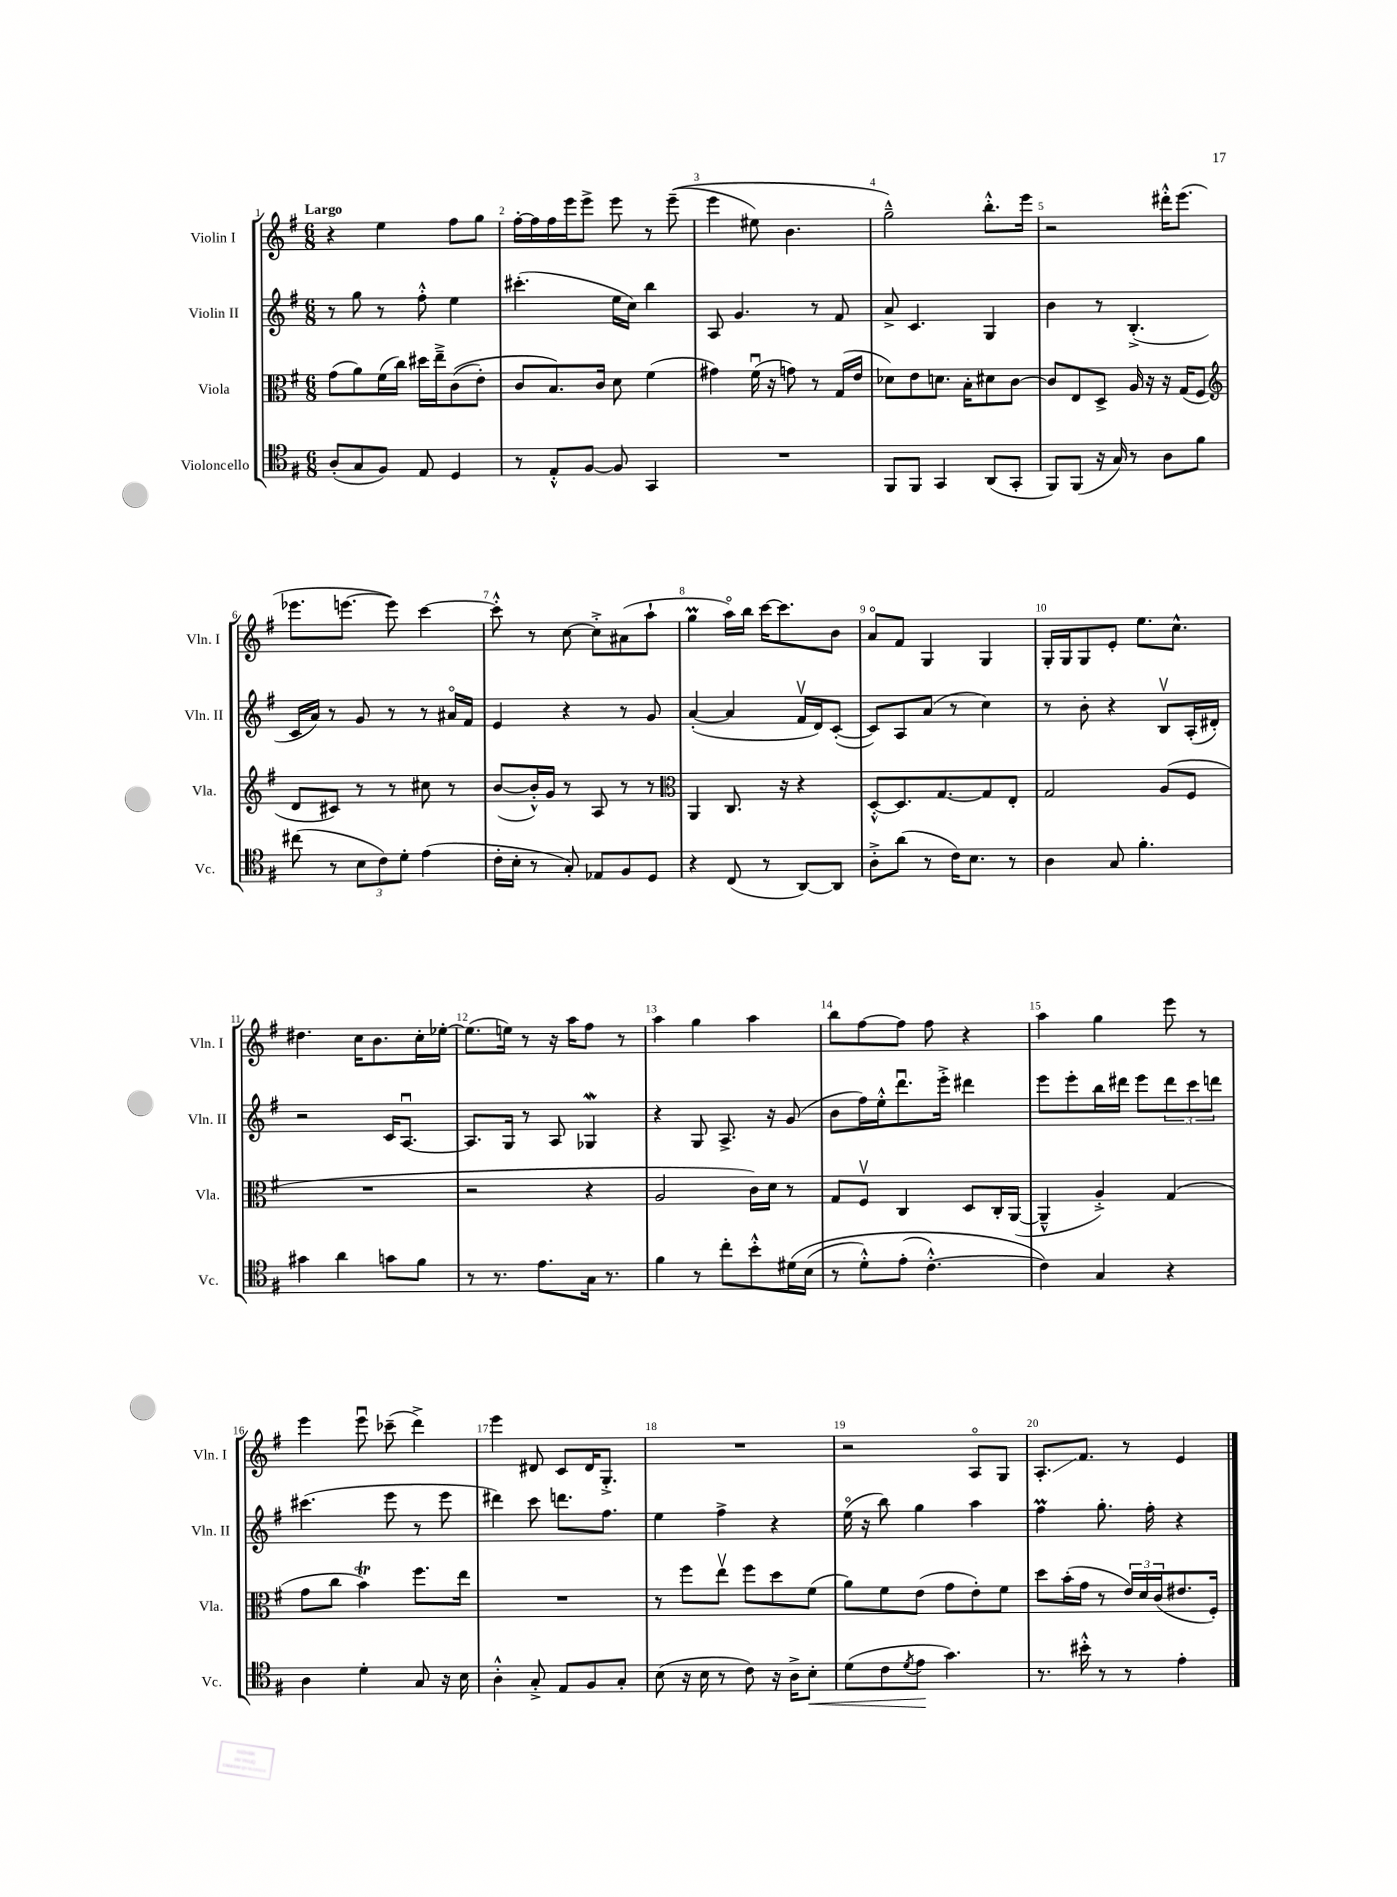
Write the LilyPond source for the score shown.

<<
\new StaffGroup <<
\new Staff = "s0" \with { instrumentName = "Violin I" shortInstrumentName = "Vln. I" } {
    \clef treble \key g \major \numericTimeSignature \time 6/8 \tempo "Largo"
    r4 e''4 fis''8 g''8 |
    fis''16~-. fis''16 fis''16 e'''16 e'''8-> e'''8 r8 e'''8--(\( |
    e'''4 eis''8) b'4. |
    g''2---^\) b''8.-.-^ e'''16 |
    r2 dis'''16-.-^ e'''8.( |
    ees'''8. e'''8.~ e'''8) c'''4~ |
    c'''8-.-^ r8 c''8~ c''8-.-> ais'8( a''8-! |
    g''4\prall a''16\flageolet) b''16 c'''16~ c'''8. b'8 |
    a'8\flageolet fis'8 g4 g4 |
    g16-. g16 g8 e'8-. e''8. c''8.-^ |
    dis''4. c''16 b'8. c''16-. ees''16~-. |
    ees''8.( e''16) r8 r16 a''16 fis''8 r8 |
    a''4 g''4 a''4 |
    b''8 fis''8~ fis''8 fis''8 r4 |
    a''4 g''4 e'''8 r8 |
    e'''4 e'''8\downbow ces'''8--( d'''4->) |
    e'''4 dis'8 c'8 dis'16 g8.-.-> |
    R2. |
    r2 a8\flageolet g8 |
    a8.-.\glissando fis'8. r8 e'4 \bar "|." |
}
\new Staff = "s1" \with { instrumentName = "Violin II" shortInstrumentName = "Vln. II" } {
    \clef treble \key g \major \numericTimeSignature \time 6/8
    r8 g''8 r8 fis''8-.-^ e''4 |
    cis'''4.-.( e''16 c''16) b''4 |
    a8 g'4. r8 fis'8 |
    a'8-> c'4. g4 |
    b'4 r8 b4.-.->( |
    c'16 a'16) r8 g'8 r8 r8 ais'16\flageolet fis'16 |
    e'4 r4 r8 g'8 |
    a'4~-.( a'4 fis'16\upbow d'16) c'8~-.( |
    c'8) a8 a'8( r8 c''4) |
    r8 b'8-. r4 b8\upbow a16-.( dis'16-.) |
    r2 c'16 a8.~\downbow |
    a8. g16 r8 a8 ges4\mordent |
    r4 g8 a8.-> r16 g'8( |
    b'8 fis''16) e''16-.-^ d'''8.\downbow e'''16-.-> dis'''4 |
    e'''8 e'''8-. b''16 dis'''16 e'''8 \tuplet 3/2 { dis'''8 c'''8 d'''8 } |
    cis'''4.( e'''8 r8 e'''8 |
    dis'''4) c'''8 d'''8. fis''8. |
    e''4 fis''4-> r4 |
    e''16\flageolet( r16 b''8) g''4 a''4 |
    fis''4\prall g''8.-. fis''16-. r4 \bar "|." |
}
\new Staff = "s2" \with { instrumentName = "Viola" shortInstrumentName = "Vla." } {
    \clef alto \key g \major \numericTimeSignature \time 6/8
    g'8( a'8) fis'16( c''16) dis''16 e''16---> c'8(\( e'8-.) |
    c'8 b8.\) c'16 d'8 fis'4( |
    gis'4) fis'16\downbow( r16 g'8) r8 g16( e'16 |
    des'8) e'8 d'8. b16-. dis'8 c'8~ |
    c'8 e8 d8-> a16 r16 r16 g16( fis8 |
    \clef treble d'8 cis'8) r8 r8 cis''8 r8 |
    b'8~( b'16-.-^) g'16 r8 a8 r8 r8 |
    \clef alto a,4 c8. r16 r4 |
    d8~-.-^ d8. g8.~ g8 e8-. |
    g2 a8( fis8 |
    R2. |
    r2 r4 |
    a2 c'16) d'16 r8 |
    g8 fis8\upbow c4 d8 c16-. a,16~( |
    a,4---^ a4-.->) g4( |
    g'8 c''8 b'4\trill) fis''8. e''16 |
    R2. |
    r8 fis''8 e''8\upbow fis''8 d''8 fis'8( |
    a'8) fis'8 e'8( g'8 e'8-.) fis'8 |
    d''8 b'16-.( g'16 r8 \tuplet 3/2 { e'16) d'16 c'16( } eis'8. fis16-.) \bar "|." |
}
\new Staff = "s3" \with { instrumentName = "Violoncello" shortInstrumentName = "Vc." } {
    \clef tenor \key g \major \numericTimeSignature \time 6/8
    a8-.( g8 fis8) e8 d4 |
    r8 e8-.-^ fis8~ fis8 g,4 |
    R2. |
    fis,8 fis,8 g,4 a,8( g,8-. |
    fis,8) fis,8( r16 g16) r8 a8 fis'8 |
    cis''8( r8 \tuplet 3/2 { b8 c'8) d'8-. } e'4( |
    c'16-. b16-. r8 g8-.) ees8 fis8 d8 |
    r4 c8( r8 a,8~) a,8 |
    a8-.-> a'8( r8 c'16) b8. r8 |
    a4 g8 fis'4.-. |
    gis'4 a'4 g'8 fis'8 |
    r8 r8. e'8. g16 r8. |
    fis'4 r8 c''8-. b'8-.-^ dis'16\( b16( |
    r8 d'8-.-^) e'8-.( c'4.~-.-^) |
    c'4\) g4 r4 |
    a4 d'4-. g8 r16 b16 |
    a4-.-^ g8-.-> e8 fis8 g8-. |
    b8( r16 b16 r8 c'8) r16 a16-> b8-.\< |
    d'8( c'8 \acciaccatura { d'8 } e'8\! g'4.) |
    r8. bis'16-.-^ r8 r8 e'4-. \bar "|." |
}
>>
>>
\layout { \context { \Score \override BarNumber.break-visibility = ##(#f #t #t) barNumberVisibility = #all-bar-numbers-visible } }
